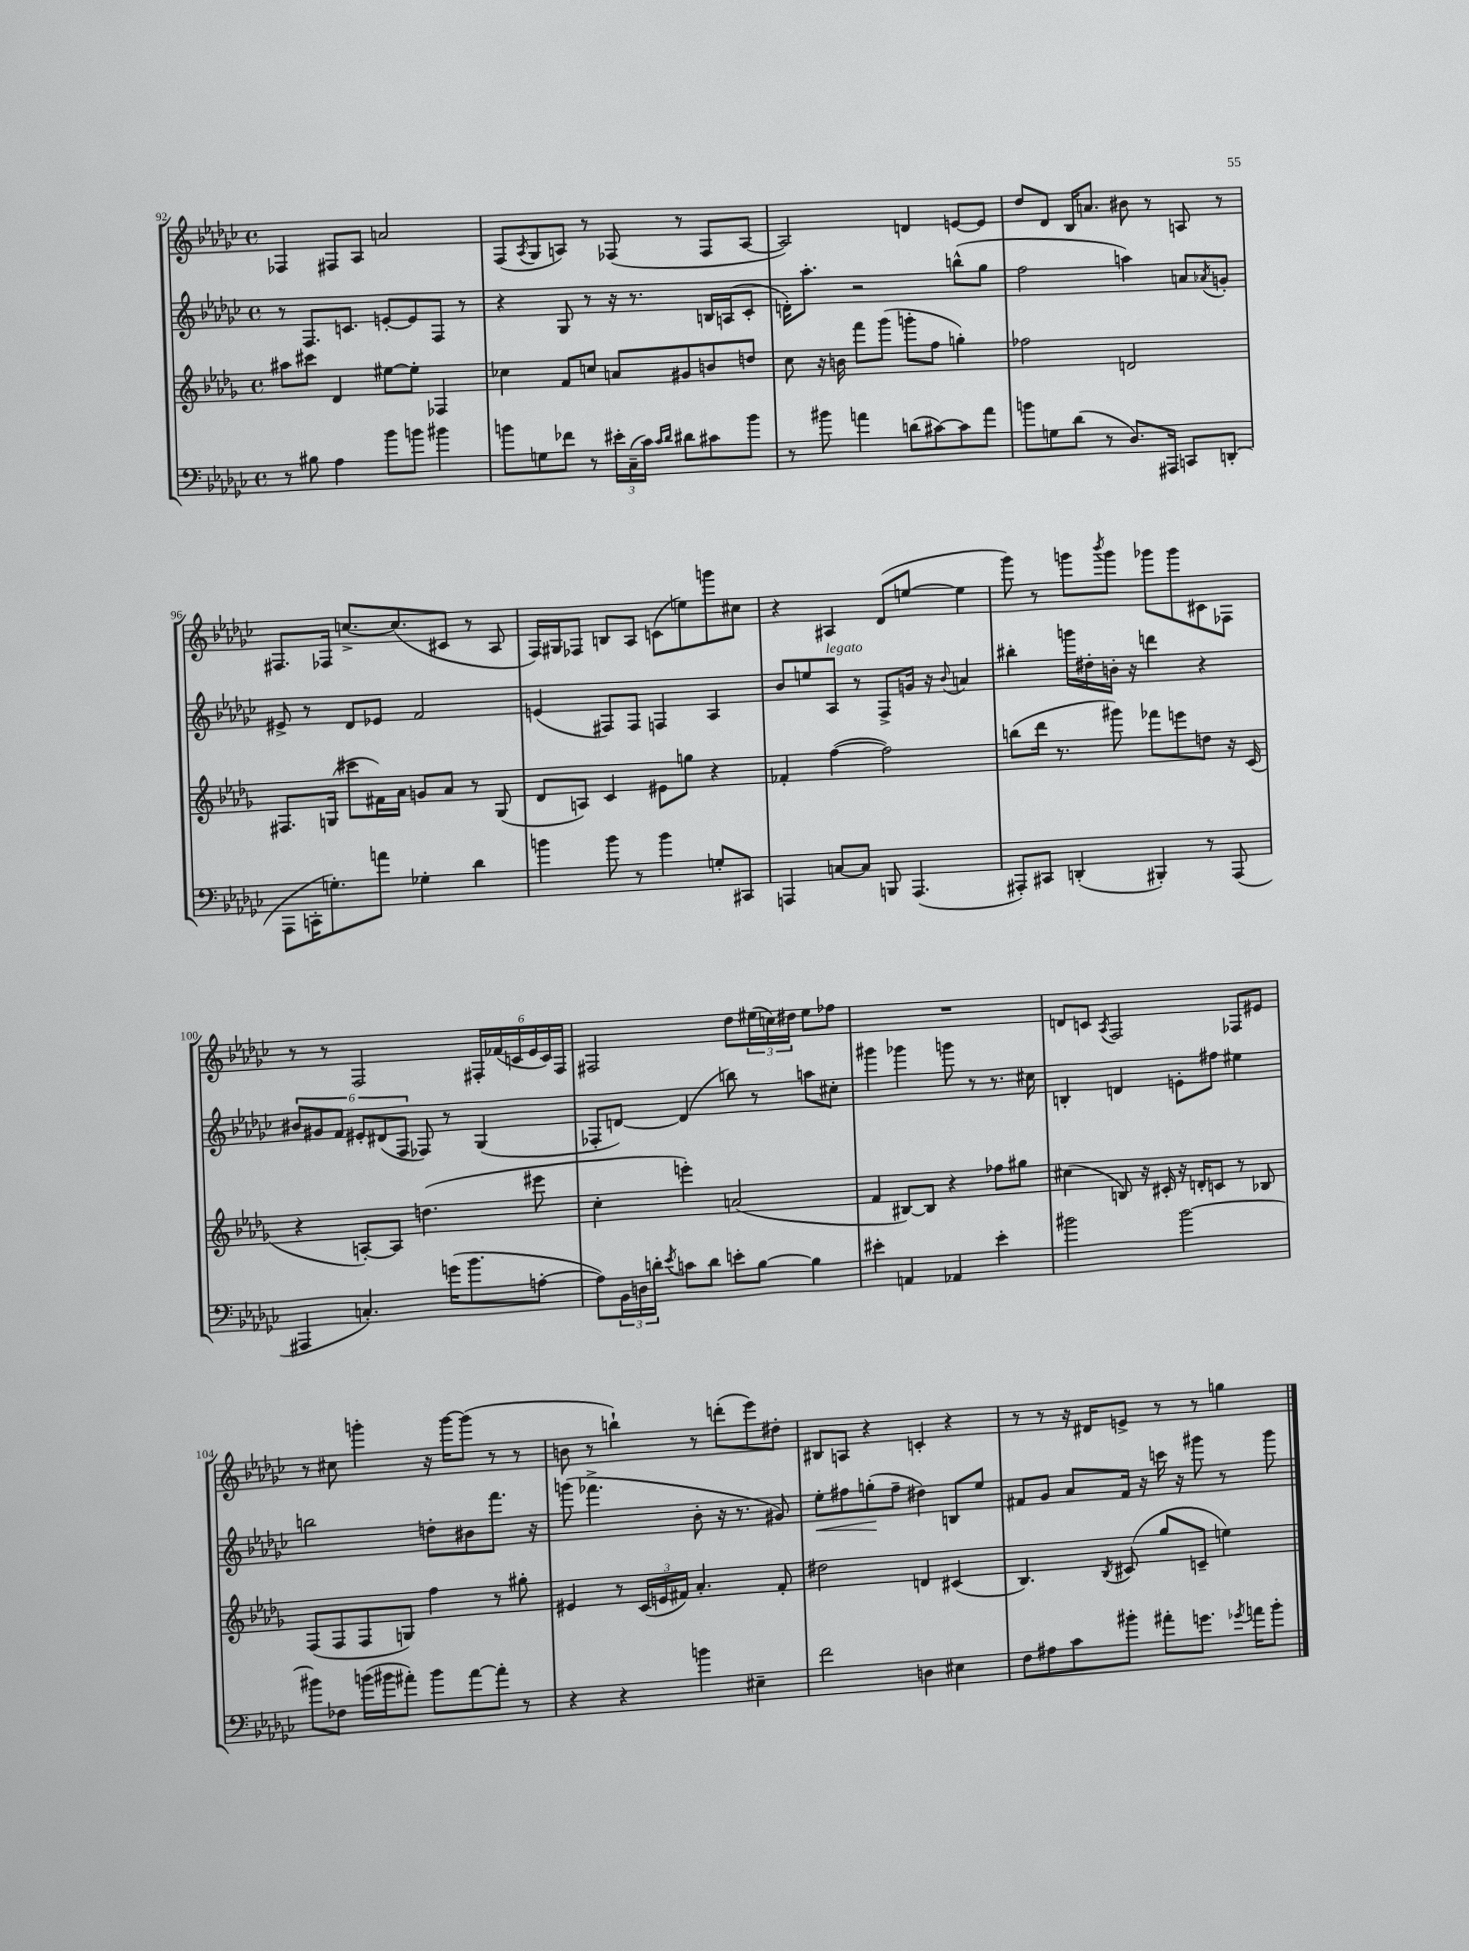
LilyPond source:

<<
\new StaffGroup <<
\new Staff = "s0" {
    \clef treble \key ges \major \defaultTimeSignature \time 4/4
    fes4 fis8 aes8 a'2 |
    f8( \acciaccatura { aes8 } ges8 a8) r8 fes8( r8 fes8 a8~ |
    a2) d'4 e'8~ e'8 |
    des''8 des'8 bes16 a'8. bis'8 r8 a8 r8 |
    fis8. fes16 c''8.~-> c''8.( cis'8 r8 aes8 |
    f16) gis16 fes8 b8 aes8 c'8( e''8) g'''8 cis''8 |
    r4 ais4 des'8( e''8~ e''4 |
    ges'''8) r8 g'''8 \acciaccatura { bes'''8 } g'''8 ges'''8 ges'''8 cis'8 fes8 |
    r8 r8 f2 \tuplet 6/4 { fis16-. fes'16( c'16 ees'16 c'16) fis16 } |
    fis2 des''8 \tuplet 3/2 { eis''16( c''16) dis''16 } eis''8 fes''8 |
    R1 |
    d'8 c'8 \acciaccatura { aes8 } f2 fes8 eis'8 |
    r8 cis''8 g'''4-. r16 g'''16~ g'''8( r8 r8 |
    b'8 r8 b''4-!) r8 d'''8-.( ees'''8) dis''8-. |
    bis8 a8 r4 c'4-. r4 |
    r8 r8 r16 dis'16 e'8-> r8 r8 g''4 \bar "|." |
}
\new Staff = "s1" {
    \clef treble \key ges \major \defaultTimeSignature \time 4/4
    r8 f8. c'8. e'8~-. e'8 f8 r8 |
    r4 ges8 r8 r16 r8. b16 a16( ces'8-. |
    d'16-.) aes''8.-. r2 b''8-^( ges''8 |
    f''2 a''4) a'8 \acciaccatura { aes'8 } g'8-. |
    eis'8-> r8 des'8 ees'8 f'2 |
    e'4( fis8) fis8 f4 aes4 |
    bes'8 e''8 aes8^\markup { \italic "legato" } r8 f8-> g'16 r16 \appoggiatura { bes'8 } a'4 |
    bis''4-. g'''16 dis''16-. b'16-. r16 d'''4 r4 |
    \tuplet 6/4 { bis'8 gis'8 f'8 eis'8-. dis'8( f8 } fes8) r8 ges4( |
    fes8-. d'8~) d'4( b''8) r8 a''8 cis''8-. |
    gis'''4 ges'''4 g'''8 r8 r8. cis''16 |
    b4-. d'4 e'8-. fis''8 eis''4 |
    b''2 d''8-. bis'8 f'''8. r16 |
    g'''8( fes'''4.-> bes'8-. r16 r8. gis'8) |
    ees''8-.\< fis''8 g''8-.\!( fis''8-- dis''4) b8 ees''8 |
    fis'8 ges'8 aes'8 fis'16 r16 c'''16 r16 gis'''8 r8 gis'''8 \bar "|." |
}
\new Staff = "s2" {
    \clef treble \key des \major \defaultTimeSignature \time 4/4
    ais''8 cis'''8 des'4 eis''8~ eis''8-. fes4 |
    ces''4 f'8 c''8 a'8 gis'8 b'8 d''8 |
    c''8 r16 b'16 f'''8 ges'''8( g'''8-. f''8 g''4-.) |
    fes''2 d'2 |
    fis8. g16( cis'''8 fis'16) aes'16 g'8 aes'8 r8 g8( |
    des'8 a8) c'4 eis'8 g''8 r4 |
    fes'4-. f''4~( f''2) |
    b''8( des'''16 r8. gis'''8) fes'''8 e'''8 d''8 r16 c'16( |
    r4 a8~-.) a8 d''4.( eis'''8 |
    c''4-. e'''4-.) a'2( |
    f'4 bis8~) bis8 r4 fes''8 gis''8 |
    cis''4( b8) r16 cis'16-. r16 d'16-. c'8 r8 bes8 |
    f8( f8 f8 g8) f''4 r8 gis''8-. |
    eis'4 r8 \tuplet 3/2 { c'16( e'16 fis'16) } aes'4.-. fis'8-. |
    dis''2 d'4 cis'4( |
    bes4.) \acciaccatura { bes8 } cis'8( ges''8 c'8-- e''4) \bar "|." |
}
\new Staff = "s3" {
    \clef bass \key ges \major \defaultTimeSignature \time 4/4
    r8 bis8 aes4 bes'8 b'8 bis'4 |
    b'8 g8 fes'8 r8 \tuplet 3/2 { eis'16-. ces16--( ces'16) } \grace { ces'16 des'16 } dis'8 cis'8 b'8 |
    r8 bis'8 a'4 d'8( cis'8~) cis'8 a'8 |
    b'8 g8 des'8( r8 des8.) ais,,16 c,8 d,8-.( |
    aes,,8 c,16-. g8.-.) a'8 ges4-. des'4 |
    b'4 b'8 r8 b'4 g8-. cis,8 |
    a,,4 c8~ c8 b,,8 a,,4.( |
    ais,,8-.) cis,8 d,4-.( bis,,4-.) r8 ais,,8( |
    ais,,4 c4.-.) g'16( bes'8. a8~-. |
    a8) \tuplet 3/2 { bes,16 d16 d'16-. } \acciaccatura { ees'8 } c'8 d'8 e'8-. bes8~ bes4 |
    eis'4-. a,4 aes,4 eis'4-. |
    bis'2 bis'2~ |
    bis'8 fes8 b'16( bis'16 ais'8-.) bis'8 ais'8~ ais'8-. r8 |
    r4 r4 b'4 eis4-- |
    f'2 d4 eis4 |
    f8 ais8 ces'8 bis'8-. ais'8-. g'8. \acciaccatura { ges'8 } a'16 bis'8-. \bar "|." |
}
>>
>>
\layout { \context { \Score currentBarNumber = #92 } }
